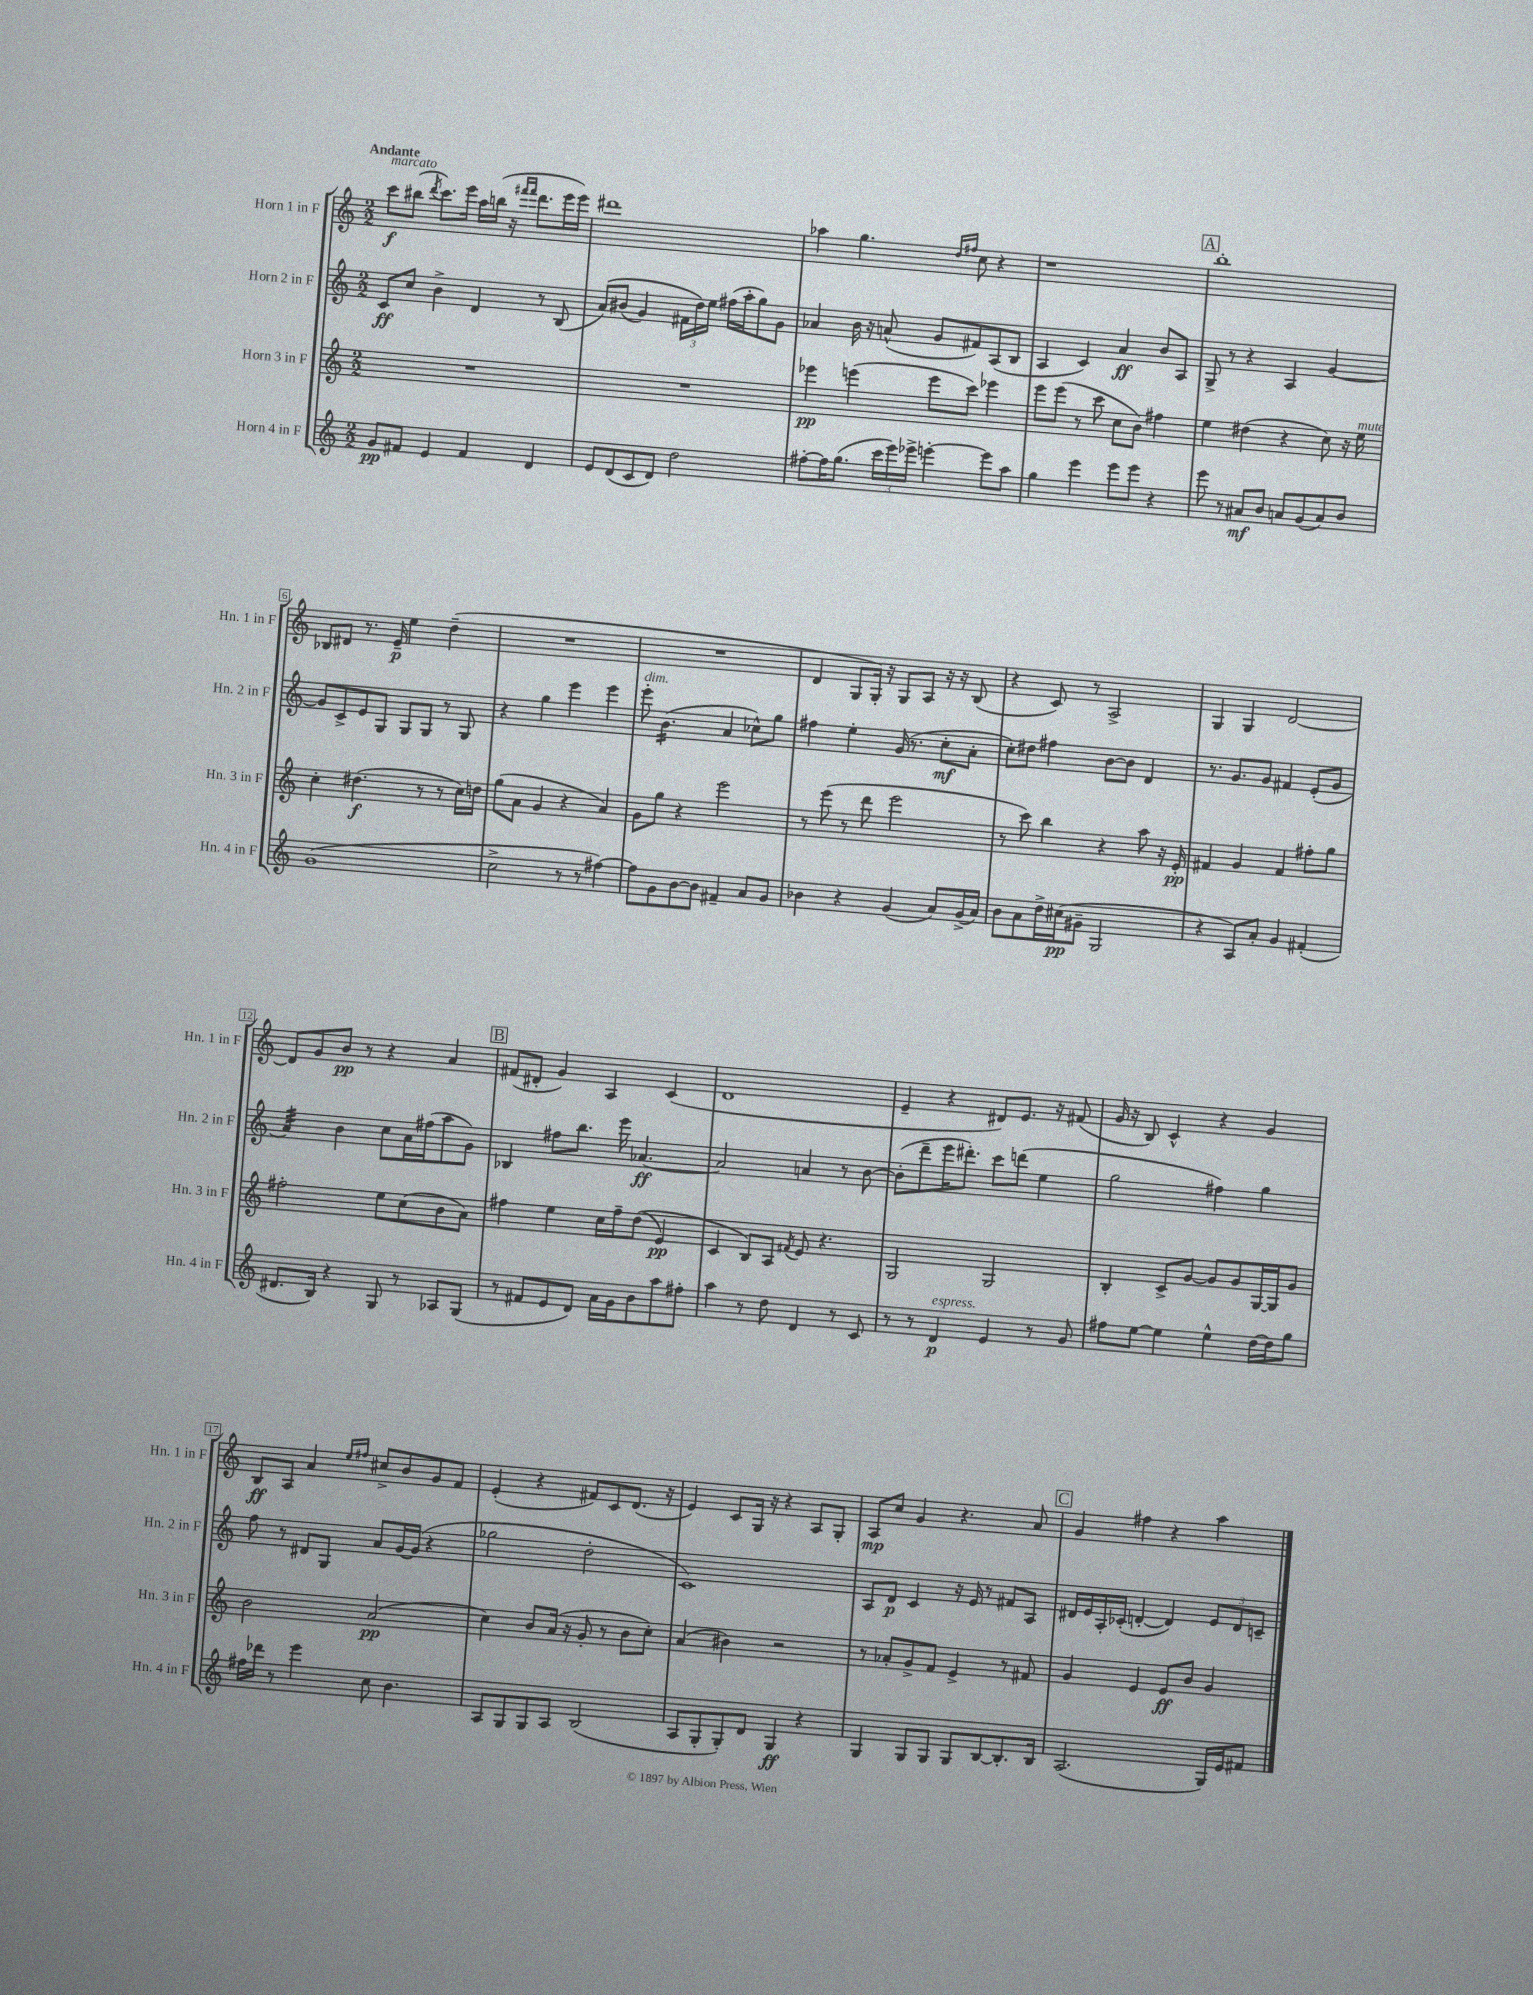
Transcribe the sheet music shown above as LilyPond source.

<<
\new StaffGroup <<
\new Staff = "s0" \with { instrumentName = "Horn 1 in F" shortInstrumentName = "Hn. 1 in F" } {
    \clef treble \key c \major \numericTimeSignature \time 2/2 \tempo "Andante"
    \autoBeamOff c'''8[\f^\markup { \italic "marcato" } bis''8]( \acciaccatura { d'''8 } c'''8.[) e'''16] a''16[ b''16]( r16 \grace { fis'''16[ fis'''16] } d'''8.[ e'''16 e'''16]) |
    dis'''1 |
    aes''4 g''4. \grace { d''16[ fis''16] } c''8 r4 |
    r1 |
    \mark \markup { \box "A" } b''1-. |
    bes8[ dis'8] r8. e'16--\p e''4 d''4--( |
    R1 |
    R1 |
    d'4 g8[ g16]-.) r16 g8[ a8] r16 r16 b8( |
    r4 c'8) r8 a2-> |
    g4 g4 d'2~ |
    d'8[ g'8 b'8]\pp r8 r4 a'4 |
    \mark \markup { \box "B" } fis'8[( dis'8]-. g'4) a4 c'4( |
    d'1 |
    e'4-- r4 dis'8[) e'8.] r16 fis'8( |
    g'16 r16 b8) c'4-^ r4 g'4 |
    b8[\ff a8] a'4 \grace { e''16[ fis''16] } cis''8[-> b'8 g'8 f'8] |
    e'4-.( r4 fis'8[) c'8 d'8.]( r16 |
    e'4) c'8[ g16] r16 r4 a8[ g8]-. |
    a8[\mp c''8] g'4 r4. a'8 |
    \mark \markup { \box "C" } g'4 fis''4 r4 a''4 \bar "|." |
}
\new Staff = "s1" \with { instrumentName = "Horn 2 in F" shortInstrumentName = "Hn. 2 in F" } {
    \clef treble \key c \major \numericTimeSignature \time 2/2
    \autoBeamOff c'8[\ff c''8] b'4-> d'4 r8 b8( |
    a'8[)\( bis'8]( g'4) \tuplet 3/2 { fis'16[ d''16\) e''16] } fis''16[( a''16-. g''8) g'8] |
    aes'4 b'16 r16 a'8-^( g'8[ fis'8) a8( b8] |
    a4 c'4) a'4\ff b'8[ a8] |
    \mark \markup { \box "A" } g8-> r8 r4 a4 g'4~ |
    g'8[ c'8-> e'8 g8] g8[ g8] r8 g8 |
    r4 g''4 e'''4 e'''4 |
    e'''8-.^\markup { \italic "dim." } b'4.:16( a'4 ces''8[-^) g''8] |
    fis''4 e''4-. g'16( r8. c''8[-.\mf a'8]-. |
    c''8[-.) dis''8] fis''4 b'8[~ b'8] d'4 |
    r8. g'8.[ g'8] fis'4 e'8[-.( g'8] |
    a'4:32) b'4 c''8[ a'16 fis''16( a''8 g'8]) |
    \mark \markup { \box "B" } bes4 fis''8[ b''8.] e'''16 aes'4.~\ff |
    aes'2 a'4 r8 b'8~ |
    b'8[-.( d'''8-- e'''16 dis'''8.]-.) c'''8[ d'''8]( e''4 |
    g''2 fis''4) g''4 |
    f''8 r8 dis'8[ g8] a'8[ g'16~ g'16]( r4 |
    ges''2 d''2-. |
    c'1) |
    a8[ d'8]\p c'4 r16 e'16 r8 fis'8[ a8] |
    \mark \markup { \box "C" } dis'16[ e'16 a16-. ces'16]-.( d'4~-. d'4) \tuplet 3/2 { e'8[ d'8 c'8]-- } \bar "|." |
}
\new Staff = "s2" \with { instrumentName = "Horn 3 in F" shortInstrumentName = "Hn. 3 in F" } {
    \clef treble \key c \major \numericTimeSignature \time 2/2
    \autoBeamOff R1 |
    R1 |
    ees'''4\pp e'''4( e'''8[ c'''8]) ees'''4 |
    e'''8[ e'''8]( r8 c'''8 c''8[ b'8]) fis''4 |
    \mark \markup { \box "A" } e''4 dis''4( r4 c''8) r16 e''16^\markup { \italic "mute" } |
    c''4-. dis''4.\f( r8 r8 c''16[) d''16] |
    g''8[( a'8] g'4 r4 a'4) |
    g'8[ g''8] r4 e'''2 |
    r8 e'''8( r8 d'''8 e'''2 |
    r8 c'''8) b''4 r4 a''8 r16 e'16-.\pp |
    fis'4 g'4 fis'4 fis''8[-. g''8] |
    fis''2-. e''8[ c''8( b'8 a'8]) |
    \mark \markup { \box "B" } fis''4 e''4 c''16[ fis''16-- d''8](\( e'4\pp) |
    c'4 b8[\) a8] \acciaccatura { fis'8 } e'8 r4. |
    g2 g2 |
    b4-. c'8[-> g'8]~ g'8[ g'8 g16~ g16 g'8] |
    b'2 a'2\pp( |
    c''4) b'8[ a'16]( r16 g'8-. r8 b'8[ c''8]-.) |
    a'4( bis'4) r2 |
    r8 aes'8[-. g'8-> f'8] e'4-> r8 fis'8 |
    \mark \markup { \box "C" } g'4 e'4 e'8[\ff b'8] g'4 \bar "|." |
}
\new Staff = "s3" \with { instrumentName = "Horn 4 in F" shortInstrumentName = "Hn. 4 in F" } {
    \clef treble \key c \major \numericTimeSignature \time 2/2
    \autoBeamOff g'8[\pp fis'8] e'4 fis'4 d'4 |
    e'8[ d'8( c'8 d'8]) d''2 |
    fis''8[~-. fis''16 g''8.]( \tuplet 3/2 { c'''16[ e'''16) ees'''16]-> } e'''4~-. e'''8[ a''8] |
    g''4 e'''4 e'''8[ e'''8] r4 |
    \mark \markup { \box "A" } e'''8 r8 ais'8[\mf b'8] a'8[ g'8( a'8) b'8] |
    g'1( |
    c''2-> r8 r8 fis''4~) |
    fis''8[ g'8 b'8~ b'8] fis'4-- a'8[ g'8] |
    bes'4 r4 g'4( a'8[) g'16->( a'16]) |
    b'8[ a'8 d''16-> cis''16\pp( gis'8]-- g2 |
    r4 a8[) a'8]-. g'4 fis'4-.( |
    dis'8.[ b16]) r4 g8 r8 aes8[ g8]( |
    \mark \markup { \box "B" } r8 fis'8[ e'8 d'8]) a'16[ g'16 b'8 a''8 fis''8]-. |
    a''4 r8 d''8 d'4 r8 c'8 |
    r8 r8 d'4\p^\markup { \italic "espress." } e'4 r8 g'8 |
    fis''8[ e''8]~ e''4 e''4-^ d''16[~ d''16 g''8] |
    fis''16[ des'''16] r8 e'''4 c''8 b'4. |
    a8[ g8 g8 a8] b2( |
    a8[ g8-. g8-.) d'8] g4\ff r4 |
    g4 g8[ g8] g8[ b8~ b8.-. b16] |
    \mark \markup { \box "C" } a2.( g16[) e'16 fis'8] \bar "|." |
}
>>
>>
\layout { \context { \Score \override BarNumber.stencil = #(make-stencil-boxer 0.1 0.3 ly:text-interface::print) } }
